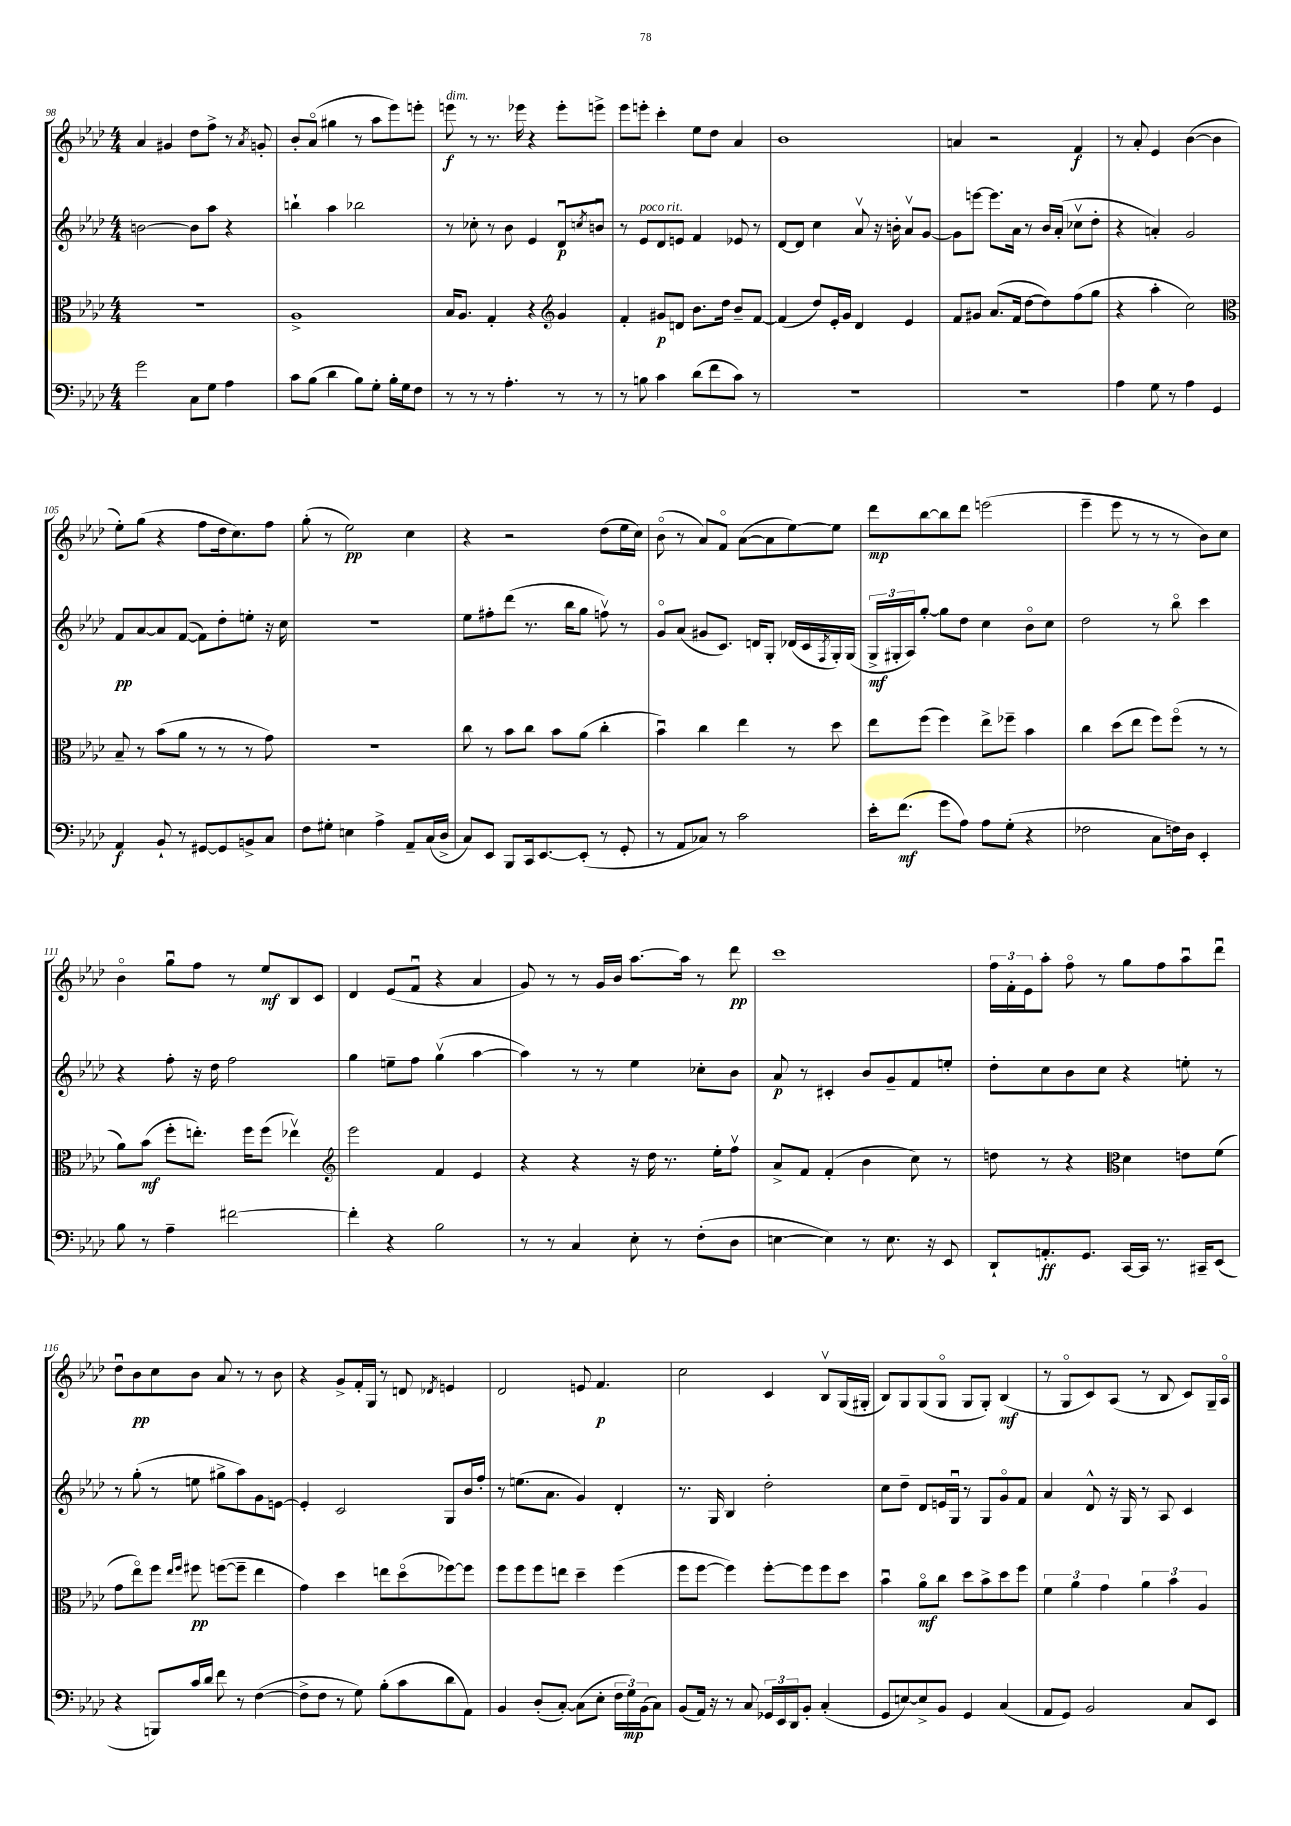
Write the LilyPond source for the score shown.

<<
\new StaffGroup <<
\new Staff = "s0" {
    \clef treble \key aes \major \numericTimeSignature \time 4/4
    aes'4 gis'4 des''8 f''8-> r8 \acciaccatura { aes'8 } g'8-. |
    bes'8-. aes'8\flageolet( gis''4 r8 aes''8 ees'''8) e'''8-. |
    e'''8\f^\markup { \italic "dim." } r8 r8. ees'''16 r4 ees'''8-. e'''8-> |
    ees'''8 e'''8-. c'''4-. ees''8 des''8 aes'4 |
    bes'1 |
    a'4 r2 f'4\f |
    r8 aes'8-. ees'4 bes'4~( bes'4 |
    ees''8-.) g''8( r4 f''8 des''16 c''8.) f''8 |
    g''8-.( r8 ees''2\pp) c''4 |
    r4 r2 des''8( ees''16 c''16) |
    bes'8\flageolet( r8 aes'8) f'8\flageolet aes'8~( aes'8 ees''8~) ees''8 |
    des'''8\mp bes''8~ bes''8 des'''8 e'''2( |
    ees'''4-- ees'''8 r8 r8 r8 bes'8) c''8 |
    bes'4\flageolet g''8\downbow f''8 r8 ees''8\mf bes8 c'8 |
    des'4 ees'8( f'8\downbow r4 aes'4 |
    g'8) r8 r8 g'16 bes'16 aes''8.~ aes''16 r8 des'''8\pp |
    c'''1 |
    \tuplet 3/2 { f''16 f'16-. ees'16 } aes''8-. f''8\flageolet r8 g''8 f''8 aes''8\downbow des'''8\downbow |
    des''8\downbow bes'8\pp c''8 bes'8 aes'8 r8 r8 bes'8 |
    r4 g'8-> f'16-. g16 r8 d'8 \acciaccatura { des'8 } e'4 |
    des'2 e'8 f'4.\p |
    c''2 c'4 bes8\upbow g16( gis16-. |
    bes8) g8 g8( g8\flageolet g8 g8-.) bes4\mf( |
    r8 g8\flageolet c'8) aes8( r8 bes8 c'8) g16-- aes16\flageolet \bar "|." |
}
\new Staff = "s1" {
    \clef treble \key aes \major \numericTimeSignature \time 4/4
    b'2~ b'8 aes''8 r4 |
    b''4-! aes''4 bes''2 |
    r8 ces''8-. r8 bes'8 ees'4 des'8\downbow\p \acciaccatura { c''8 } b'8\downbow |
    r8 ees'8^\markup { \italic "poco rit." } des'8 e'8 f'4 ees'8 r8 |
    des'8~ des'8 c''4 aes'8\upbow r16 b'16-. aes'8\upbow g'8~ |
    g'8 e'''8~ e'''8. aes'16 r8 bes'16 aes'16-.( ces''8\upbow des''8-. |
    r4 a'4-.) g'2 |
    f'8\pp aes'8~ aes'8 f'8~( f'8) des''8-. e''8-. r16 c''16 |
    r1 |
    ees''8 fis''8-. des'''8( r8. bes''16 g''8 f''8\upbow) r8 |
    g'8\flageolet aes'8( gis'8 c'8.) d'16 g8-. des'16( c'16 \acciaccatura { f8 } g16-.) g16( |
    \tuplet 3/2 { g16->\mf gis16-. aes16) } g''8~-. g''8 des''8 c''4 bes'8\flageolet c''8 |
    des''2 r8 bes''8\flageolet c'''4 |
    r4 f''8-. r16 des''16 f''2 |
    g''4 e''8-- f''8 g''4\upbow( aes''4~ |
    aes''4) r8 r8 ees''4 ces''8-. bes'8 |
    aes'8\p r8 cis'4-. bes'8 g'8-- f'8 e''8-. |
    des''8-. c''8 bes'8 c''8 r4 e''8-. r8 |
    r8 g''8-.( r8 e''8 gis''8-> aes''8) g'8 e'8~ |
    e'4-. c'2 g8 bes'16 f''16-. |
    r8 e''8.( aes'8. g'4) des'4-. |
    r8. g16 bes4 des''2-. |
    c''8 des''8-- des'8 e'16 g16\downbow r8 g8 g'8\flageolet f'8 |
    aes'4 des'8-^ r16 g16 r8 aes8 c'4 \bar "|." |
}
\new Staff = "s2" {
    \clef alto \key aes \major \numericTimeSignature \time 4/4
    R1 |
    aes1-> |
    bes16 aes8. g4-. r4 \clef treble g'4 |
    f'4-. gis'8\p d'8 bes'8. des''16 bes'8-- f'8~ |
    f'4( des''8) ees'16-. g'16 des'4 ees'4 |
    f'8 gis'8 aes'8.( f'16 des''8~ des''8) f''8( g''8 |
    r4 aes''4-. c''2) |
    \clef alto bes8-- r8 bes'8( aes'8 r8 r8 r8 g'8) |
    R1 |
    c''8 r8 bes'8 c''8 bes'8 aes'8( c''4-. |
    bes'4\downbow) c''4 ees''4 r8 des''8 |
    ees''8 f''8( f''4) ees''8-> fes''8-- bes'4 |
    c''4 des''8( ees''8 f''8) f''8\flageolet( r8 r8 |
    aes'8) bes'8\mf( f''8-. e''8.-.) f''16 f''8( ees''4\upbow) |
    \clef treble ees'''2 f'4 ees'4 |
    r4 r4 r16 des''16 r8. ees''16-. f''8\upbow |
    aes'8-> f'8 f'4-.( bes'4 c''8) r8 |
    d''8 r8 r4 \clef alto des'4 e'8 f'8( |
    g'8 ees''8\flageolet) f''8 \grace { ees''16 f''16 } fis''8\pp f''8~( f''8-- ees''4 |
    g'4) des''4 e''8 des''8\flageolet( fes''8~) fes''8 |
    f''8 f''8 f''8 e''8 des''4-- f''4( |
    f''8 f''8~ f''4) f''8~-. f''8 f''8 des''8 |
    bes'4\downbow aes'8\flageolet\mf c''8 des''8 bes'8-> des''8 f''8 |
    \tuplet 3/2 { f'4 aes'4 g'4 } \tuplet 3/2 { aes'4 bes'4 aes4 } \bar "|." |
}
\new Staff = "s3" {
    \clef bass \key aes \major \numericTimeSignature \time 4/4
    g'2 c8 g8 aes4 |
    c'8 bes8( des'4 bes8) g8-. bes16-. g16 f8 |
    r8 r8 r8 aes4.-. r8 r8 |
    r8 b8 c'4 des'8( f'8 c'8) r8 |
    r1 |
    R1 |
    aes4 g8 r8 aes4 g,4 |
    aes,4\f bes,8-! r8 gis,8~ gis,8 b,8-> c8 |
    f8 gis8-. e4 aes4-> aes,8-- c16( des16-> |
    c8) ees,8 bes,,8 c,16 ees,8.~ ees,8-.( r8 g,8-. |
    r8 aes,8 ces8) r8 c'2 |
    ees'16-. f'8.\mf( g'8 aes8) aes8 g8-.( r4 |
    fes2 c8 f16) des16 ees,4-. |
    bes8 r8 aes4-- fis'2~ |
    fis'4-. r4 bes2 |
    r8 r8 c4 ees8-. r8 f8-.( des8 |
    e4~ e4) r8 e8. r16 ees,8 |
    des,8-! a,8.-.\ff g,8. c,16~ c,16 r8. cis,16-- ees,8( |
    r4 b,,8) c'16 des'16 f'8 r8 f4~( |
    f8-> f8 r8 g8) bes8-.( c'8 des'8 aes,8) |
    bes,4 des8-.( c8~-.) c8( ees8-. \tuplet 3/2 { f16 g16\mp) bes,16( } c8) |
    bes,8( aes,16) r16 r8 c8 \tuplet 3/2 { ges,16 ees,16 des,16 } bes,8-. c4-.( |
    g,8 e8~) e8-> bes,8 g,4 c4( |
    aes,8 g,8) bes,2 c8 ees,8 \bar "|." |
}
>>
>>
\layout { \context { \Score currentBarNumber = #98 } }
